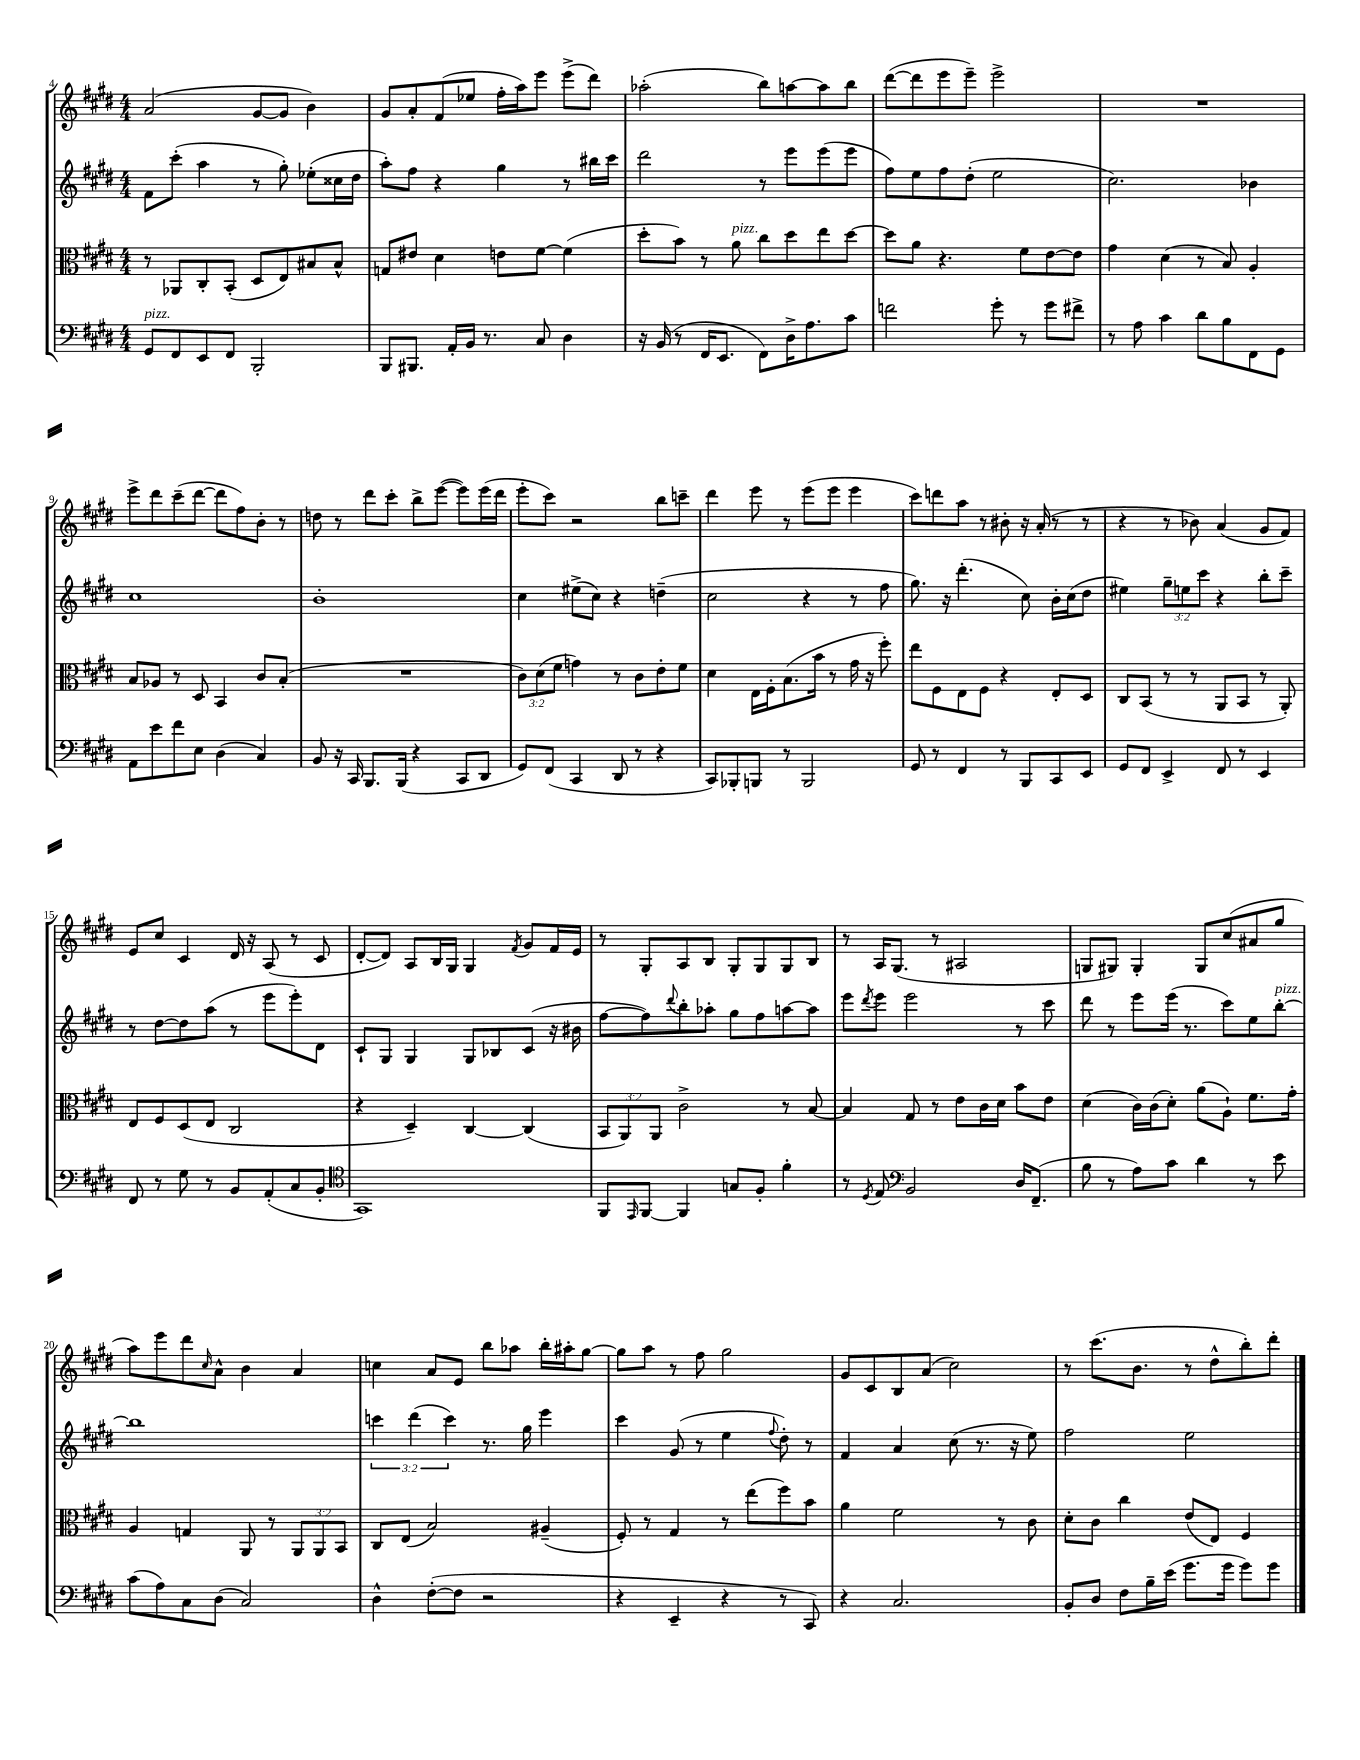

**kern	**kern	**kern	**kern
*staff4	*staff3	*staff2	*staff1
*clefF4	*clefC3	*clefG2	*clefG2
*k[f#c#g#d#]	*k[f#c#g#d#]	*k[f#c#g#d#]	*k[f#c#g#d#]
*M4/4	*M4/4	*M4/4	*M4/4
8GG#	8r	8f#	(2a
8FF#	8AA-	(8ccc#'	.
8EE	8C#'	4aa	.
8FF#	(8BB'	.	.
2BBB'	8D#	8r	[8g#
.	8E)	8gg#')	8g#]
.	8B#	(8ee-'	4b)
.	8B#^^	16cc##	.
.	.	16dd#	.
=	=	=	=
8BBB	8G	8aa')	8g#
8.BBB#	8e#	8ff#	8a'
.	4d#	4r	(8f#
16AA'	.	.	.
16BB	.	.	8ee-
8.r	.	.	.
.	8e	4gg#	16ff#'
.	.	.	16aa)
8C#	[8f#	.	8eee
4D#	(4f#]	8r	(8eee^
.	.	16bb#	8ddd#)
.	.	16ccc#	.
=	=	=	=
16r	8dd#'	2ddd#	(2aa-'
(16BB	.	.	.
8r	8b)	.	.
16FF#	8r	.	.
8.EE	.	.	.
.	8a	.	.
8FF#)	8cc#	8r	8bb)
16D#^	8dd#	8eee	[8aa
8.A	.	.	.
.	8ee	(8eee	8aa]
8c#	[8dd#	8eee	8bb
=	=	=	=
2f	8dd#]	8ff#)	([8ddd#
.	8a	8ee	8ddd#]
.	4.r	8ff#	8eee
.	.	(8dd#'	8eee~)
8g#'	.	2ee	2eee^
8r	8f#	.	.
8g#	[8e	.	.
8f#^	8e]	.	.
=	=	=	=
8r	4g#	2.cc#)	1r
8A	.	.	.
4c#	(4d#	.	.
8d#	8r	.	.
8B	8B)	.	.
8FF#	4A'	4b-	.
8GG#	.	.	.
=	=	=	=
8AA	8B	1cc#	8eee^
8e	8A-	.	8ddd#
8f#	8r	.	(8ccc#~
8E	8D#	.	[8ddd#
(4D#	4BB	.	8ddd#]
.	.	.	8ff#)
4C#)	8c#	.	8b'
.	(8B'	.	8r
=	=	=	=
8BB	1r	1b'	8dd
16r	.	.	8r
16CC#	.	.	.
8.BBB	.	.	8ddd#
.	.	.	8ccc#'
(16BBB	.	.	.
4r	.	.	8bb^
.	.	.	([8eee
8CC#	.	.	8eee])
8DD#	.	.	(16eee
.	.	.	16ddd#
=	=	=	=
8GG#)	12c#)	4cc#	8eee'
.	(12d#	.	.
(8FF#	.	.	8ccc#)
.	12f#	.	.
4CC#	4g)	(8ee#^	2r
.	.	8cc#)	.
8DD#	8r	4r	.
8r	8c#	.	.
4r	8e'	(4dd~	8bb
.	8f#	.	8ccc~
=	=	=	=
8CC#)	4d#	2cc#	4ddd#
8BBB-'	.	.	.
8BBB	16E	.	8eee
.	16F#'	.	.
8r	(8.B	.	8r
2BBB	.	4r	(8eee
.	16b	.	.
.	8r	.	8eee
.	16g#	8r	4eee
.	16r	.	.
.	8ff#')	8ff#	.
=	=	=	=
8GG#	8ee	8.gg#)	8ccc#)
8r	8F#	.	8ddd
.	.	16r	.
4FF#	8E	(4.ddd#'	8aa
.	8F#	.	8r
8r	4r	.	8b#'
8BBB	.	8cc#)	16r
.	.	.	(16a'
8CC#	8E'	16b'	8r
.	.	(16cc#	.
8EE	8D#	8dd#	8r
=	=	=	=
8GG#	8C#	4ee#)	4r
8FF#	(8BB	.	.
4EE^	8r	12gg#~	8r
.	.	12ee	.
.	8r	.	8b-)
.	.	12ccc#	.
8FF#	8AA	4r	(4a
8r	8BB	.	.
4EE	8r	8bb'	8g#
.	8AA')	8ccc#~	8f#)
=	=	=	=
8FF#	8E	8r	8e
8r	8F#	[8dd#	8cc#
8G#	(8D#	8dd#]	4c#
8r	8E	(8aa	.
8BB	2C#	8r	16d#
.	.	.	16r
(8AA'	.	8eee	(8A
8C#	.	8eee')	8r
8BB'	.	8d#	8c#
=	=	=	=
*clefC4	*	*	*
1GG#)	4r	8c#`	[8d#'
.	.	8G#	8d#])
.	4D#~)	4G#	8A
.	.	.	16B
.	.	.	16G#
.	[4C#	8G#	4G#
.	.	8B-	.
.	.	.	8qf#
.	(4C#]	(8c#	8g#
.	.	16r	16f#
.	.	16b#	16e
=	=	=	=
8FF#	12BB	[8ff#	8r
.	12AA)	.	.
16qqEE	.	.	.
[8FF#	.	8ff#])	8G#'
.	12AA	.	.
.	.	8qqddd#	.
4FF#]	2c#^	8bb'	8A
.	.	8aa-'	8B
8G	.	8gg#	8G#'
8F#'	.	8ff#	8G#
4f#'	8r	[8aa	8G#
.	[8B	8aa]	8B
=	=	=	=
8r	4B]	8eee	8r
8qD#	.	8qddd#	.
8E	.	8eee	16A
.	.	.	(8.G#
*clefF4	*	*	*
2BB	8G#	2eee	.
.	8r	.	8r
.	8e	.	2A#
.	16c#	.	.
.	16d#	.	.
16D#	8b	8r	.
(8.FF#~	.	.	.
.	8e	8ccc#	.
=	=	=	=
8B	(4d#	8ddd#	8G
8r	.	8r	8G#)
8A)	16c#)	8eee	4G#'
.	(16c#	.	.
8c#	8d#')	(16eee	.
.	.	8.r	.
4d#	(8a	.	8G#
.	8A`)	8ccc#)	(8cc#
8r	8.f#	8ee	8a#
8e	.	[8bb'	8gg#
.	16g#'	.	.
=	=	=	=
(8c#	4A	1bb]	8aa)
8A)	.	.	8eee
8C#	4G	.	8ddd#
.	.	.	16qqcc#
(8D#	.	.	8a^^
2C#)	8AA	.	4b
.	8r	.	.
.	12AA	.	4a
.	12AA	.	.
.	12BB	.	.
=	=	=	=
4D#^^	8C#	6ccc	4cc
.	(8E	.	.
.	.	(6ddd#	.
([8F#'	2B)	.	8a
.	.	6ccc)	.
8F#]	.	.	8e
2r	.	8.r	8bb
.	.	.	8aa-
.	.	16gg#	.
.	(4A#~	4eee	16bb'
.	.	.	16aa#'
.	.	.	[8gg#
=	=	=	=
4r	8F#')	4ccc#	8gg#]
.	8r	.	8aa
4EE~	4G#	(8g#	8r
.	.	8r	8ff#
4r	8r	4ee	2gg#
.	(8ee	.	.
.	.	8qqff#	.
8r	8ff#)	8dd#')	.
8CC#)	8b	8r	.
=	=	=	=
4r	4a	4f#	8g#
.	.	.	8c#
2.C#	2f#	4a	8B
.	.	.	(8a
.	.	(8cc#	2cc#)
.	.	8.r	.
.	8r	.	.
.	.	16r	.
.	8c#	8ee)	.
=	=	=	=
8BB'	8d#'	2ff#	8r
8D#	8c#	.	(8.ccc#
8F#	4cc#	.	.
.	.	.	8.b
16B~	.	.	.
(16e	.	.	.
8.g#	(8e	2ee	8r
.	8E)	.	8dd#^^
16g#	.	.	.
8g#)	4F#	.	8bb')
8g#	.	.	8ddd#'
==	==	==	==
*-	*-	*-	*-
